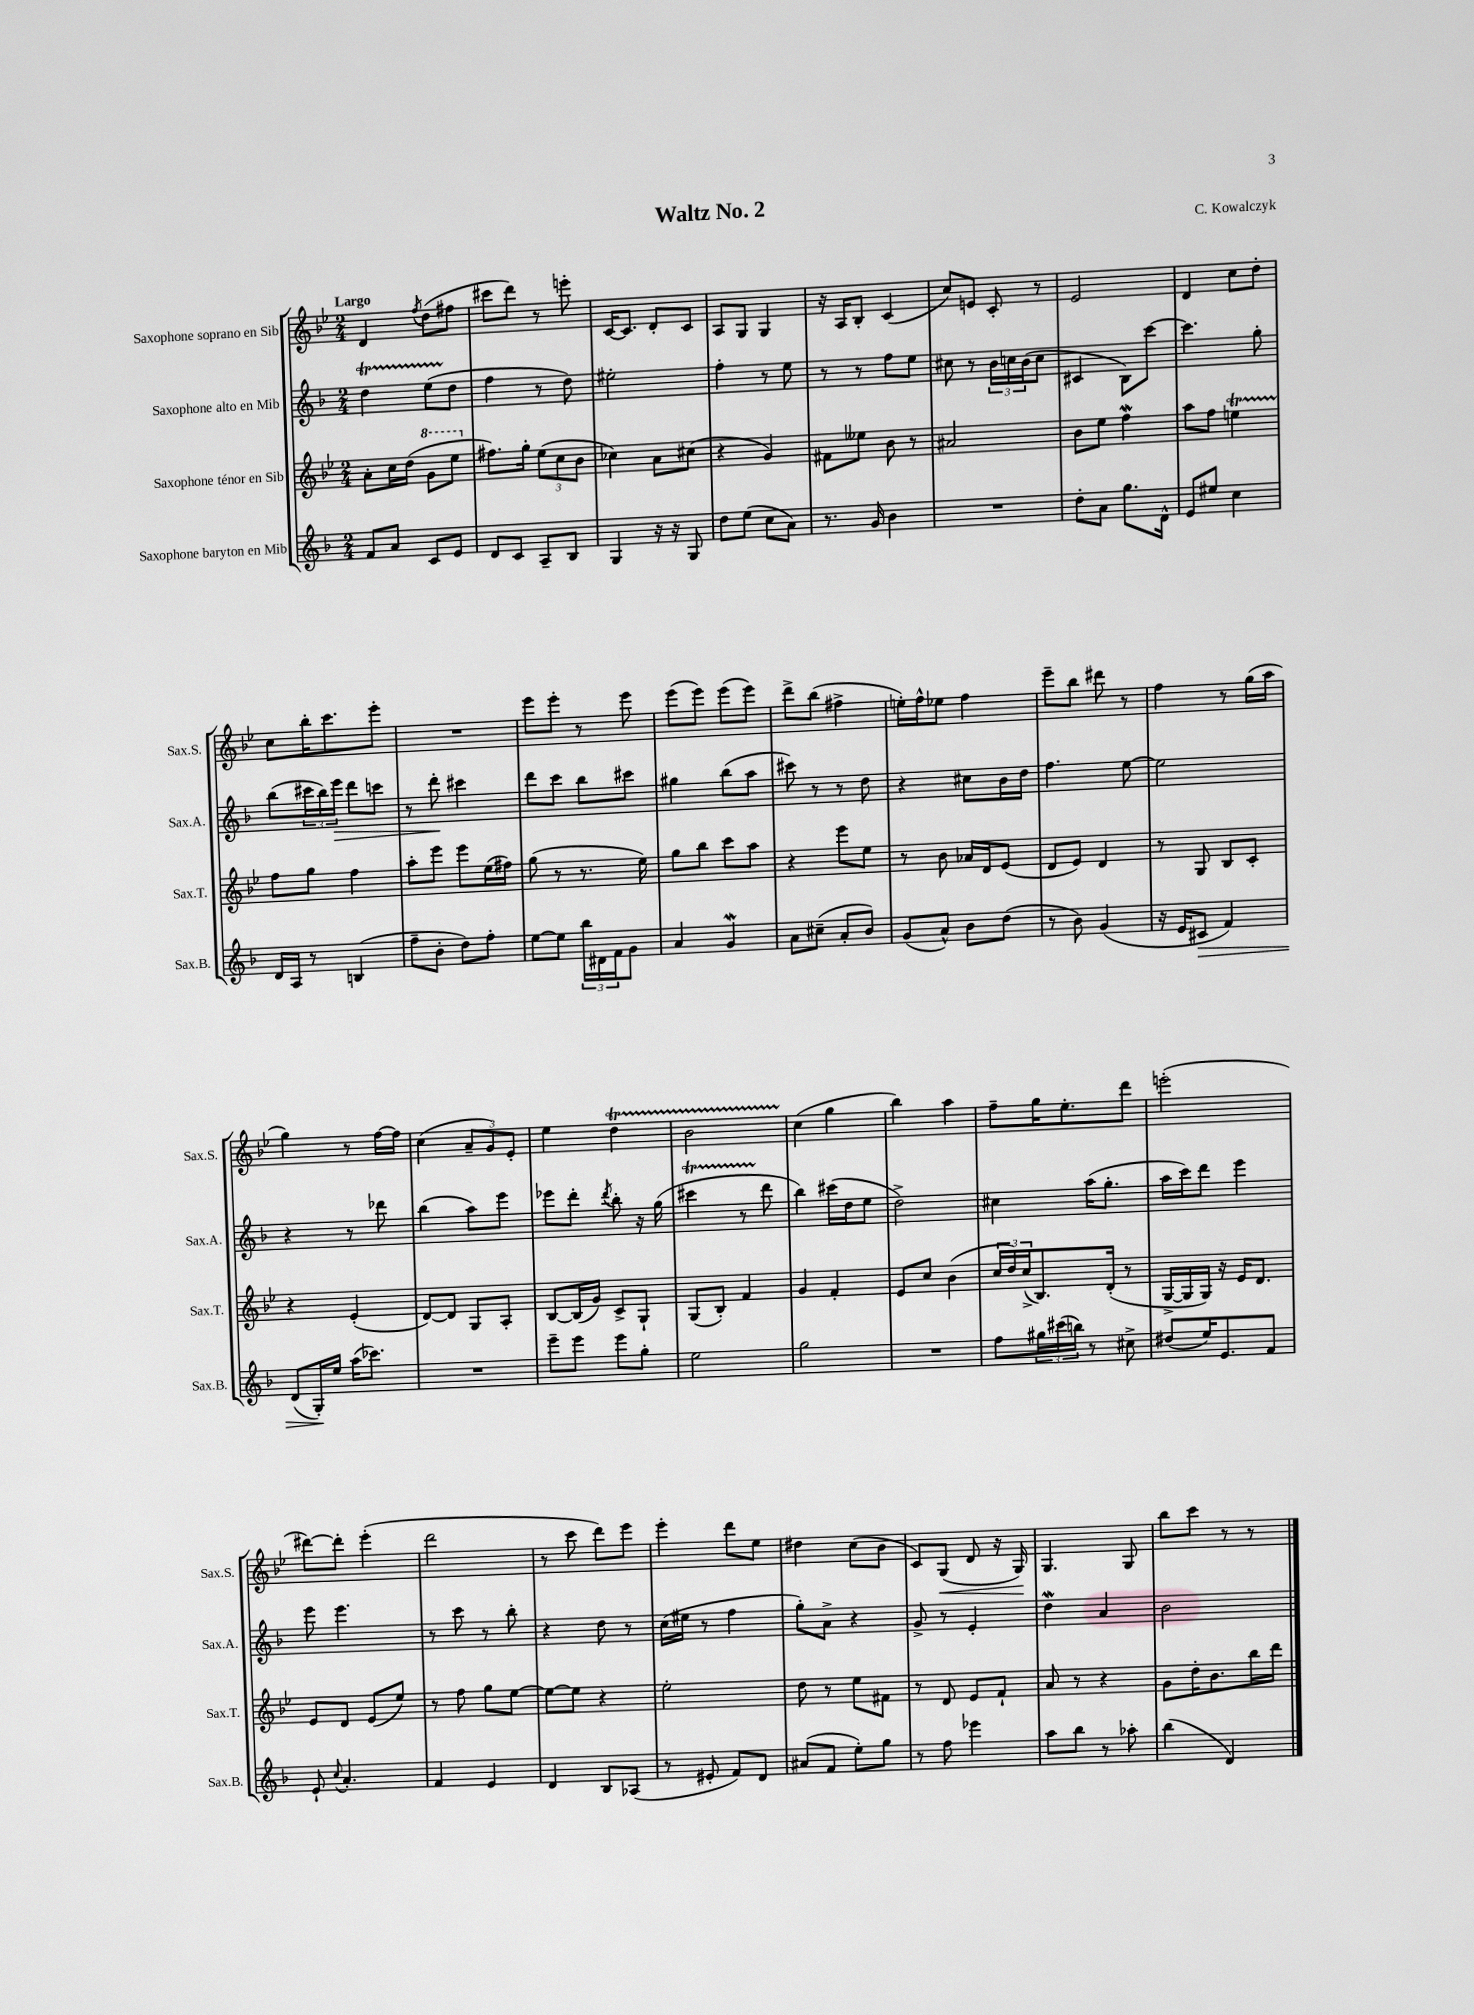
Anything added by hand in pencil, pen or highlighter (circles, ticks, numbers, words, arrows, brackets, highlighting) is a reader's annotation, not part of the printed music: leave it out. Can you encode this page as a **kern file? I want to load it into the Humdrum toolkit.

**kern	**kern	**kern	**kern
*staff4	*staff3	*staff2	*staff1
*clefG2	*clefG2	*clefG2	*clefG2
*k[b-]	*k[b-e-]	*k[b-]	*k[b-e-]
*M2/4	*M2/4	*M2/4	*M2/4
8f/L	8a'\L	4dd\	4d/
8a/J	16cc\L	.	.
.	(16dd\JJ	.	.
.	.	.	8qff/
8c/L	8gg\L	(8ee\L	(8dd\L
8e/J	8eee-\J	8dd\J	8ff#\J
=	=	=	=
8d/L	8.ff#\L)	4ff\	8ccc#\L
8c/J	.	.	8ddd\J)
.	16gg'\Jk	.	.
8A~/L	(12ee-\L	8r	8r
.	12cc\	.	.
8B-/J	.	8dd\)	8eee'\
.	12b-\J	.	.
=	=	=	=
4G/	4cc-\)	2ee#'\	[16c/LK
.	.	.	8.c/]J
16r	8a\L	.	8d'/L
16r	.	.	.
8G/	(8cc#\J	.	8c/J
=	=	=	=
8dd\L	4r	4ff'\	8A/L
(8ee\J	.	.	8G/J
8cc\L	4g/)	8r	4G/
8a\J)	.	8ee\	.
=	=	=	=
8.r	8f#\L	8r	16r
.	.	.	16A/LK
.	8ee--\J	8r	8B-'/J
16g/	.	.	.
4b-\	8b-\	8ff\L	(4c/
.	8r	8ee\J	.
=	=	=	=
2r	2a#/	8cc#\	8cc/L)
.	.	8r	8e/J
.	.	24b-\LL	8c'/
.	.	24cc\	.
.	.	(24b-\J	.
.	.	8cc\J	8r
=	=	=	=
8dd'\L	8b-\L	4c#/	2e-/
8a\J	8ee-\J	.	.
8.gg\L	4ff\	8B-\L)	.
.	.	[8ccc\J	.
16d^^\Jk	.	.	.
=	=	=	=
8e/L	8aa\L	4.ccc\]	4d/
8ee#/J	8ff\J	.	.
4cc\	4ee\	.	8cc\L
.	.	8gg'\	8dd'\J
=	=	=	=
16d/LL	8ff\L	(8bb-\L	8cc\L
16A/JJ	.	.	.
8r	8gg\J	24ccc#\L	16bb-'\K
.	.	24bb-\)	.
.	.	.	8.ccc\
.	.	24eee\JJ	.
(4B/	4ff\	8ddd\L	.
.	.	8ccc\J	8eee-'\J
=	=	=	=
8ff~\L	8aa'\L	8r	2r
8b-'\J	8eee-\J	8ddd'\	.
8dd\L)	8eee-\L	4ccc#\	.
8ff'\J	(16ee-\L	.	.
.	16ff#\JJ)	.	.
=	=	=	=
[8ee\L	(8gg\	8ddd\L	8eee-\L
8ee\]J	8r	8ccc\J	8eee-'\J
24bb-\LL	8.r	8bb-\L	8r
24d#\	.	.	.
24f\J	.	.	.
8g\J	.	8ccc#\J	8eee-\
.	16ee-\)	.	.
=	=	=	=
4a/	8gg\L	4gg#\	(8eee-\L
.	8bb-\J	.	8eee-\J)
4g/	8ccc\L	(8bb-\L	(8eee-\L
.	8aa\J	8aa\J	8eee-\J)
=	=	=	=
8a\L	4r	8ccc#\)	8ddd^\L
(8cc#~\J	.	8r	(8bb-\J
8a'/L	8eee-\L	8r	4ff#^\
8b-/J)	8ee-\J	8dd\	.
=	=	=	=
(8g/L	8r	4r	16ee'\LL)
.	.	.	16ff^^\J
8a^^/J)	8b-\	.	8ee-\J
8b-\L	16a-/LL	8cc#\L	4ff\
.	16d/J	.	.
(8dd\J	(8e-/J	16b-\L	.
.	.	16dd\JJ	.
=	=	=	=
8r	8d/L	4.ff\	8eee-~\L
8b-\)	8e-/J)	.	8bb-\J
(4g/	4d/	.	8ddd#\
.	.	[8ee\	8r
=	=	=	=
16r	8r	2ee\]	4ff\
16e/LK	.	.	.
8c#/J	8G/	.	.
4f/)	8B-/L	.	8r
.	8c'/J	.	(16gg\LL
.	.	.	16aa\JJ
=	=	=	=
(8d/L	4r	4r	4gg\)
16G'/L)	.	.	.
16ee/JJ	.	.	.
(16aa\LK	(4e-'/	8r	8r
8.ccc-\J)	.	.	.
.	.	8ddd-\	[16ff\LL
.	.	.	16ff\]JJ
=	=	=	=
2r	[8d/L)	(4bb-\	(4cc\
.	8d/]J	.	.
.	8G/L	8aa\L)	12a~/L
.	.	.	12g/)
.	8A'/J	8eee\J	.
.	.	.	12e-'/J
=	=	=	=
8eee~\L	[8B-/L	8eee-\L	4ee-\
8eee\J	(16B-/]L	8ddd'\J	.
.	16g/JJ)	.	.
.	.	8qddd/	.
8eee\L	8c^/L	8bb-'\	4dd\
8gg'\J	8G`/J	16r	.
.	.	(16gg\	.
=	=	=	=
2ee\	(8G/L	4ccc#\	2b-\
.	8B-'/J)	.	.
.	4f/	8r	.
.	.	8ddd\	.
=	=	=	=
2gg\	4g/	4bb-\)	(4cc\
.	4f'/	(16ccc#\LL	4gg\
.	.	16dd\J	.
.	.	8ee\J	.
=	=	=	=
2r	8e-/L	2dd^\)	4bb-\)
.	8cc/J	.	.
.	(4b-\	.	4aa\
=	=	=	=
8ff\L	24cc/LL	4cc#\	8ff~\L
.	24dd/)	.	.
.	(24cc^/J	.	.
24gg#\L	8.B-/)	.	16gg\K
(24ccc#\	.	.	.
.	.	.	8.ee-'\
24bb\JJ)	.	.	.
8r	.	(16aa\LK	.
.	(16d'/Jk	8.gg'\J	.
8cc#^\	8r	.	8ddd\J
=	=	=	=
(8dd#/L	[16G^/LL	16aa\LL	(2eee'\
.	16G/]	16ccc\J)	.
16ee/K)	16G/JJ)	8ddd\J	.
8.e/	16r	.	.
.	16e-/LK	4eee\	.
.	8.d/J	.	.
8f/J	.	.	.
=	=	=	=
8e`/	8e-/L	8eee\	[8ddd#\L)
8qqcc/	.	.	.
4.a'/	8d/J	4.eee\	8ddd#'\]J
.	(8e-/L	.	(4eee-'\
.	8ee-/J)	.	.
=	=	=	=
4f/	8r	8r	2ddd\
.	8ff\	8ccc\	.
4e/	8gg\L	8r	.
.	[8ee-\J	8bb-'\	.
=	=	=	=
4d/	8ee-\_L	4r	8r
.	8ee-\]J	.	8ccc\
8B-/L	4r	8dd\	8ddd\L)
(8A-/J	.	8r	8eee-\J
=	=	=	=
8r	2ee-'\	(16cc\LL	4eee-'\
.	.	16ee#\JJ	.
8e#'/	.	8r	.
8f/L)	.	4ff\	8ddd\L
8d/J	.	.	8ee-\J
=	=	=	=
(8a#/L	8dd\	8gg'\L)	4dd#\
8f/J	8r	8a^\J	.
8ee'\L)	8ee-\L	4r	(8cc\L
8gg\J	8f#\J	.	8b-\J
=	=	=	=
8r	8r	8g^/	8c/L)
8ff\	8d/	8r	(8G/J
4eee-\	8e-/L	4e'/	8d/
.	8f`/J	.	16r
.	.	.	16G/)
=	=	=	=
8aa\L	8a/	4dd\	4.G/
8bb-\J	8r	.	.
8r	4r	4a/	.
8aa-'\	.	.	8G/
=	=	=	=
(4bb-\	8g\L	2b-\	8bb-\L
.	16dd'\K	.	8ccc\J
.	8.b-\	.	.
4d/)	.	.	8r
.	16bb-\L	.	8r
.	16ddd\JJ	.	.
==	==	==	==
*-	*-	*-	*-
